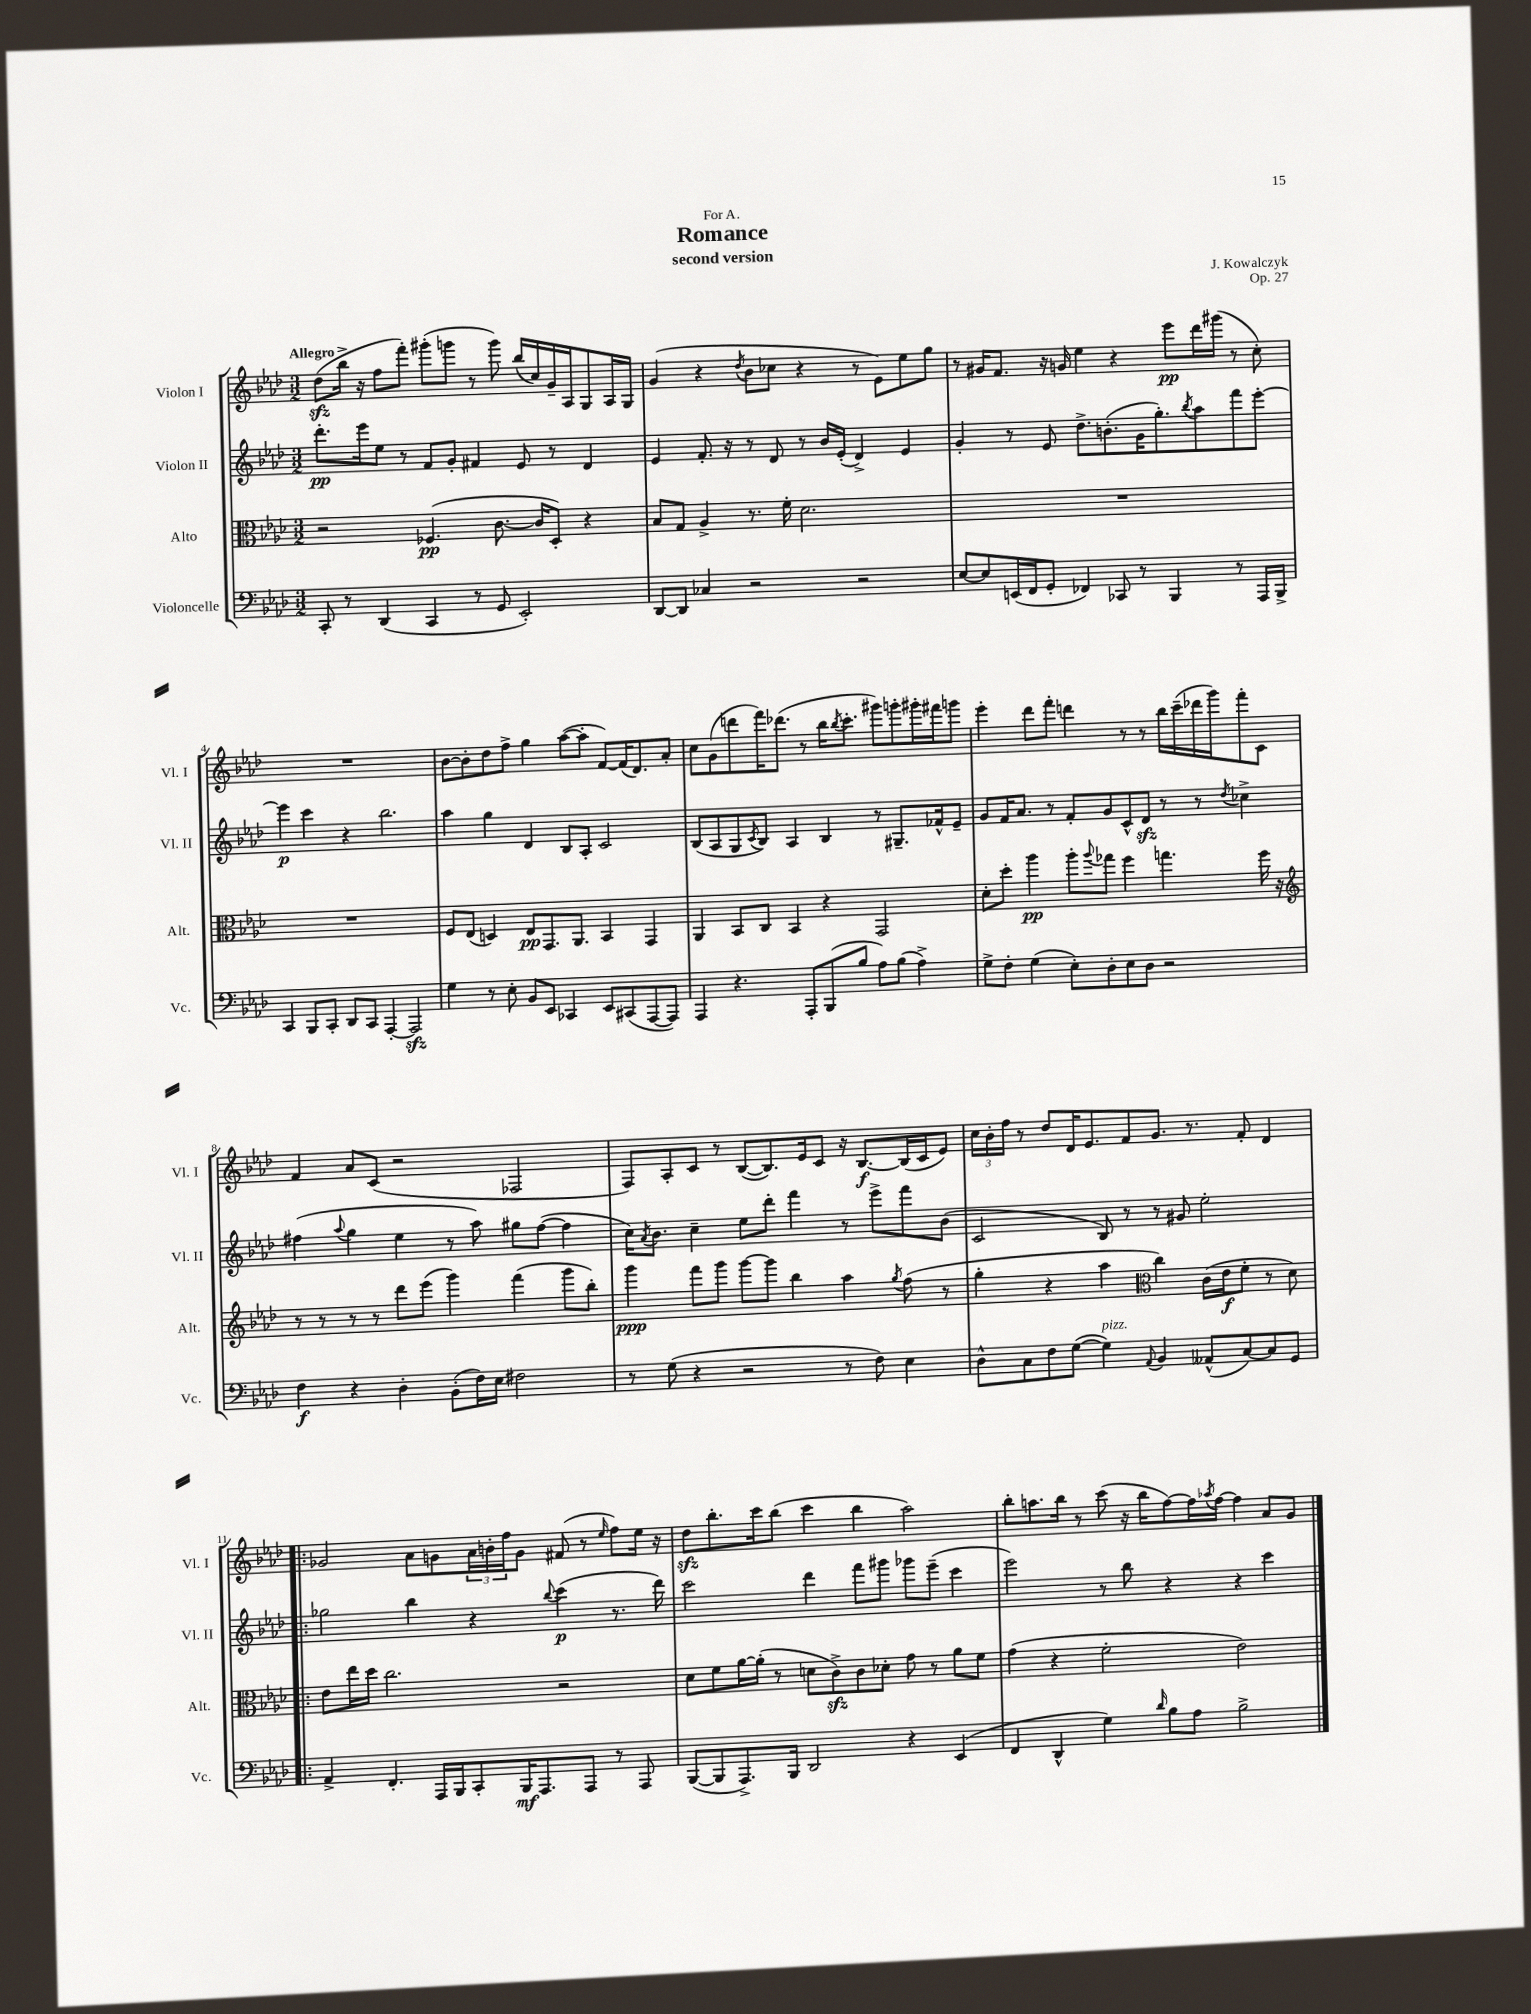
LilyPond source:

\header { title = "Romance" composer = "J. Kowalczyk" subtitle = "second version" dedication = "For A." opus = "Op. 27" }
<<
\new StaffGroup <<
\new Staff = "s0" \with { instrumentName = "Violon I" shortInstrumentName = "Vl. I" } {
    \clef treble \key aes \major \numericTimeSignature \time 3/2 \tempo "Allegro"
    des''8\sfz( bes''16-> r16 f''8 f'''8-.) gis'''8-.( g'''8 r8 g'''8) bes''16( c''16) g'16-- aes16 g8 aes16 g16 |
    g'4( r4 \acciaccatura { des''8 } bes'8 ces''8 r4 r8 ees'8) ees''8 g''8 |
    r8 gis'16 f'8. r16 g'16 ees''4 r4 ees'''8\pp des'''16 gis'''16( r8 c''8-.) |
    R1. |
    bes'8~ bes'8-. des''8 f''8-> g''4 aes''8~( aes''8-. f'8~) f'16( des'8.) aes'8-. |
    c''8 g'8( d'''8 f'''16) des'''8.( r8 bes''16 \acciaccatura { bes''8 } c'''8.-. gis'''8) g'''8-. gis'''16-. fis'''16 g'''8 |
    ees'''4-. des'''8 f'''8-. d'''4 r8 r8 bes''16 c'''16--( des'''16 g'''16) f'''8-. c'8 |
    f'4 aes'8 c'8( r2 fes2 |
    f8) aes8-. c'8 r8 bes8~( bes8.) ees'16 c'8 r16 bes8.~\f bes16( c'16 ees'8) |
    \tuplet 3/2 { c''16 bes'16-. f''16 } r8 des''8 des'16 ees'8. f'8 g'8. r8. f'8-. des'4 |
    \bar ".|:" ges'2 aes'8 g'8 \tuplet 3/2 { aes'16 b'16-. f''16 } g'8 fis'8( r8 \grace { ees''16 } f''8) ees''16 r16 |
    des''8\sfz bes''8.-. c'''16 bes''8( c'''4 bes''4 aes''2) |
    bes''8-. a''8. bes''16 r8 c'''8( r16 bes''16 f''8~) f''16 \acciaccatura { aes''8 } f''16~ f''4 aes'8 g'8 \bar "|." |
}
\new Staff = "s1" \with { instrumentName = "Violon II" shortInstrumentName = "Vl. II" } {
    \clef treble \key aes \major \numericTimeSignature \time 3/2
    des'''8.-.\pp ees'''16 ees''8 r8 f'8 g'8-. fis'4 ees'8 r8 des'4 |
    ees'4 f'8.-. r16 r8 des'8 r8 bes'16 ees'16-.( des'4->) ees'4 |
    g'4-. r8 ees'8 des''8.-> b'8.-.( g'16 g''8.-.) \acciaccatura { bes''8 } aes''8 f'''8 ees'''8~-. |
    ees'''4\p c'''4 r4 bes''2. |
    aes''4 g''4 des'4 bes8 aes8-. c'2 |
    bes8( aes8 g8 \acciaccatura { c'8 } bes8) aes4 bes4 r8 gis8.-- fes'16-^ ees'8-- |
    g'8 f'16 aes'8. r8 f'8-. g'8 c'8-^ des'8\sfz r8 r8 \acciaccatura { des''8 } ces''4-> |
    fis''4( \appoggiatura { aes''8 } g''4 ees''4 r8 aes''8) gis''8 fis''8~( fis''4 |
    c''16) \acciaccatura { aes'8 } bes'8. c''4-- ees''8 des'''8-. f'''4 r8 ees'''8-> f'''8 bes'8( |
    c'2 bes8) r8 r8 gis'8 ees''2-. |
    \bar ".|:" ges''2 bes''4 r4 \appoggiatura { bes''8 } c'''4\p( r8. des'''16) |
    c'''2 des'''4 f'''8 gis'''8 ges'''8 ees'''8--( c'''4 |
    ees'''2) r8 bes''8 r4 r4 c'''4 \bar "|." |
}
\new Staff = "s2" \with { instrumentName = "Alto" shortInstrumentName = "Alt." } {
    \clef alto \key aes \major \numericTimeSignature \time 3/2
    r2 fes4.\pp( c'8.~ c'16 des8-.) r4 |
    bes8 g8 aes4-> r8. f'16-. des'2. |
    R1. |
    R1. |
    f8 ees8( d4) ees8\pp g,8. aes,8. bes,4 g,4 |
    aes,4 bes,8 c8 bes,4 r4 g,2 |
    des'8-. des''8-. aes''4\pp aes''8-. \appoggiatura { aes''8 } ges''8 f''4 g''4. f''16 r16 |
    \clef treble r8 r8 r8 r8 des'''8 ees'''8( g'''4) f'''4( g'''8 bes''8-.) |
    g'''4\ppp f'''8 g'''8 g'''8~ g'''8 bes''4 aes''4 \acciaccatura { g''8 } f''8( r8 |
    g''4-. r4 aes''4 \clef alto c''4) c'16( ees'16\f f'8-. r8 des'8) |
    \bar ".|:" ees'8 ees''16 des''16 c''2. r2 |
    des'8 f'8 aes'16~ aes'16-.( r8 d'8 c'8->\sfz) c'8 des'8-. g'8 r8 aes'8 f'8 |
    g'4( r4 f'2-. ees'2) \bar "|." |
}
\new Staff = "s3" \with { instrumentName = "Violoncelle" shortInstrumentName = "Vc." } {
    \clef bass \key aes \major \numericTimeSignature \time 3/2
    c,8-. r8 des,4( c,4 r8 g,8 ees,2-.) |
    des,8~ des,8 ces4 r2 r2 |
    ees8~ ees8 e,16( f,16 g,8-. fes,4) ces,8 r8 bes,,4 r8 aes,,16 bes,,16-> |
    c,4 bes,,8 c,8-. des,8 c,8 aes,,4~-. aes,,2\sfz |
    g4 r8 ees8-. bes,8 ees,8 ces,4 ees,8 cis,8( aes,,8~ aes,,8) |
    aes,,4 r4. aes,,8-. bes,,8( bes8 aes8) bes8( aes4->) |
    g8-> f8-. g4( ees8-.) des8-. ees8 des8 r2 |
    f4\f r4 des4-. bes,8-.( f16) ees16 fis2 |
    r8 g8( r4 r2 r8 f8) ees4 |
    des8-^ c8 f8 g8~( g4^\markup { \italic "pizz." }) \appoggiatura { aes,8 } bes,4 aeses,8-^( c8~) c8 g,8 |
    \bar ".|:" aes,4-> f,4.-. aes,,16 bes,,16 c,8-. bes,,16\mf aes,,8. aes,,8 r8 aes,,8 |
    bes,,8~( bes,,8 aes,,8.->) bes,,16 des,2 r4 ees,4( |
    f,4 des,4-^ g4) \grace { des'16 } bes8 aes8 bes2-> \bar "|." |
}
>>
>>
